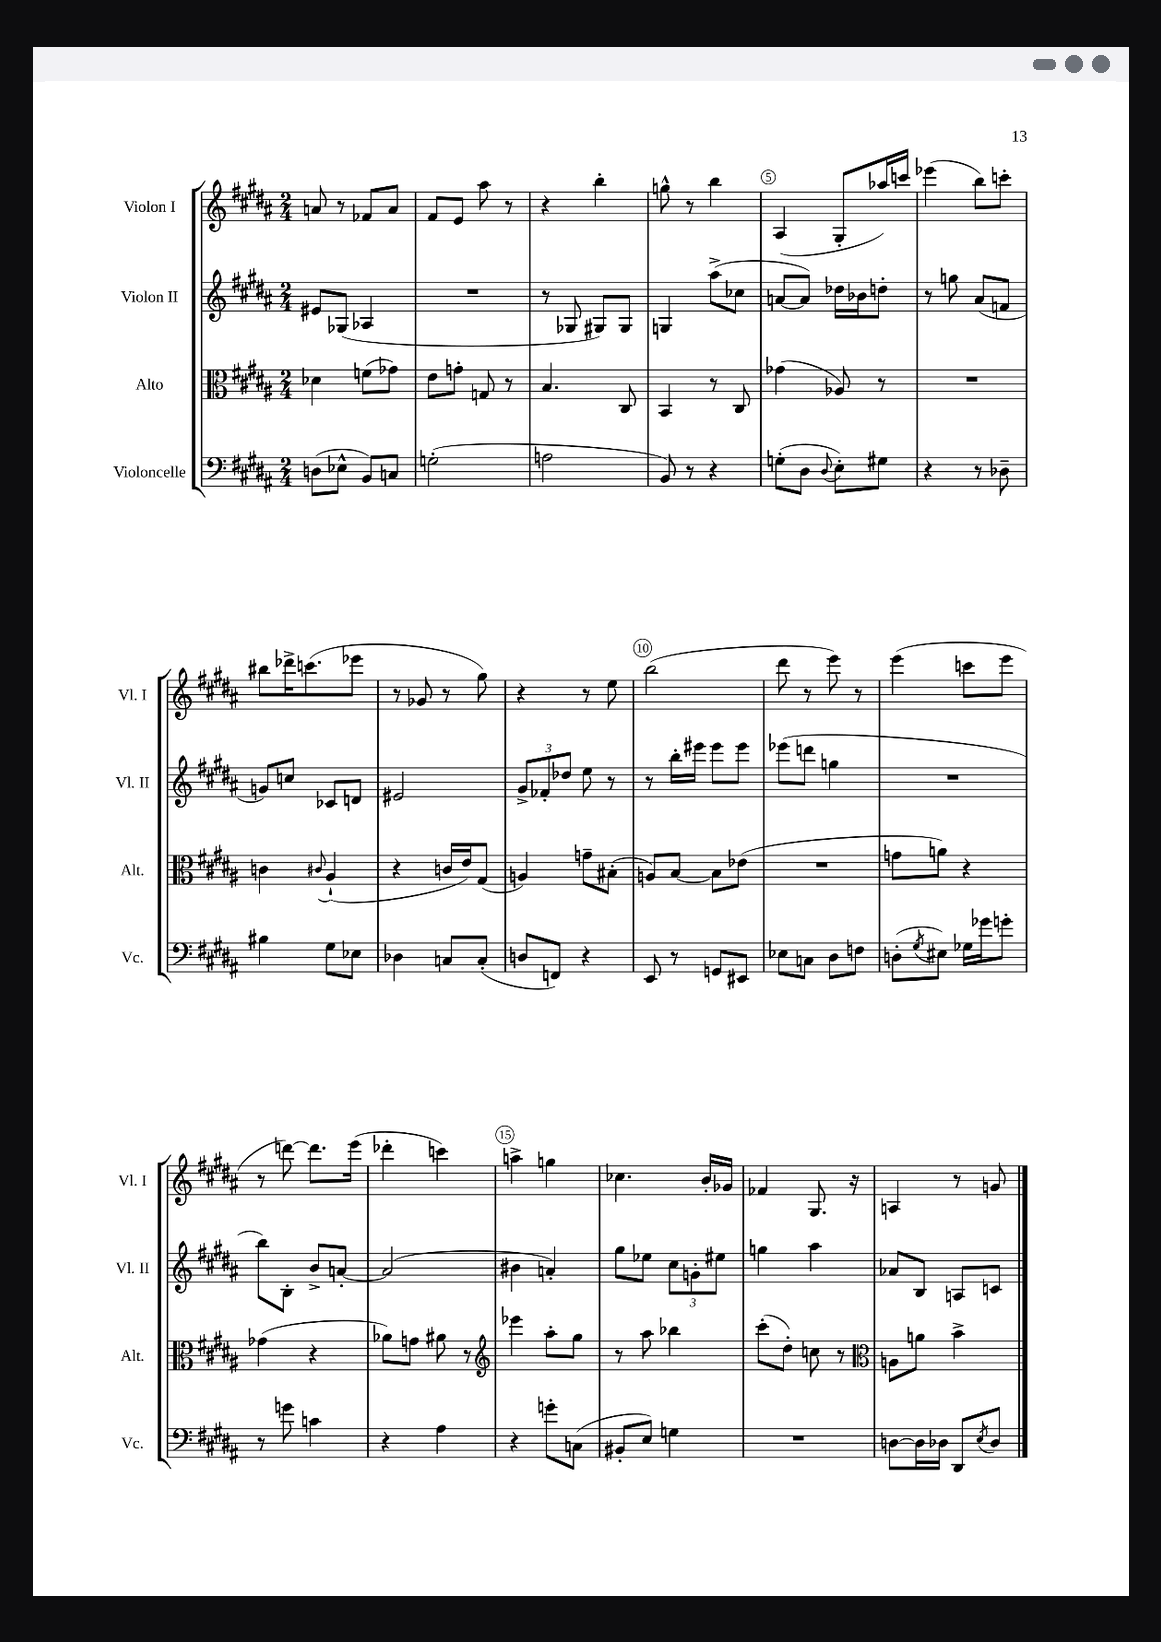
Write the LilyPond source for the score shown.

<<
\new StaffGroup <<
\new Staff = "s0" \with { instrumentName = "Violon I" shortInstrumentName = "Vl. I" } {
    \clef treble \key b \major \numericTimeSignature \time 2/4
    a'8 r8 fes'8 a'8 |
    fis'8 e'8 ais''8 r8 |
    r4 b''4-. |
    g''8-^ r8 b''4 |
    ais4( gis8-. aes''16) c'''16 |
    ees'''4( b''8) c'''8-. |
    bis''8 des'''16-> c'''8.( ees'''8 |
    r8 ges'8 r8 gis''8) |
    r4 r8 e''8 |
    b''2( |
    dis'''8 r8 e'''8) r8 |
    e'''4( c'''8 e'''8 |
    r8 d'''8~) d'''8. e'''16( |
    des'''4-. c'''4) |
    a''4-> g''4 |
    ces''4. b'16-. ges'16 |
    fes'4 gis8. r16 |
    a4 r8 g'8 \bar "|." |
}
\new Staff = "s1" \with { instrumentName = "Violon II" shortInstrumentName = "Vl. II" } {
    \clef treble \key b \major \numericTimeSignature \time 2/4
    eis'8 ges8( aes4 |
    R2 |
    r8 ges8 gis8) gis8 |
    g4 ais''8->( ces''8 |
    a'8~ a'8) des''16 bes'16 d''8-. |
    r8 g''8 ais'8( f'8 |
    g'8) c''8 ces'8 d'8 |
    eis'2 |
    \tuplet 3/2 { gis'8-> fes'8-. des''8 } e''8 r8 |
    r8 b''16-. eis'''16 eis'''8 eis'''8 |
    ees'''8( d'''8 g''4 |
    R2 |
    b''8) b8-. b'8-> a'8~-. |
    a'2( |
    bis'4 a'4-.) |
    gis''8 ees''8 \tuplet 3/2 { cis''8 g'8-. eis''8 } |
    g''4 ais''4 |
    aes'8 b8 a8 c'8 \bar "|." |
}
\new Staff = "s2" \with { instrumentName = "Alto" shortInstrumentName = "Alt." } {
    \clef alto \key b \major \numericTimeSignature \time 2/4
    des'4 f'8( ges'8) |
    e'8 g'8-. g8 r8 |
    b4. cis8 |
    b,4 r8 cis8 |
    ges'4( aes8) r8 |
    R2 |
    c'4 \appoggiatura { cis'8 } ais4-!( |
    r4 c'16 e'16) gis8( |
    a4) g'8-- bis8-.( |
    a8) b8~ b8 ees'8( |
    R2 |
    g'8 a'8) r4 |
    ges'4( r4 |
    aes'8) g'8 ais'8 r8 |
    \clef treble ees'''4 ais''8-. gis''8 |
    r8 ais''8 bes''4 |
    cis'''8-.( dis''8-.) c''8 r8 |
    \clef alto a8 a'8 b'4-> \bar "|." |
}
\new Staff = "s3" \with { instrumentName = "Violoncelle" shortInstrumentName = "Vc." } {
    \clef bass \key b \major \numericTimeSignature \time 2/4
    d8( ees8-^ b,8) c8 |
    g2-.( |
    a2 |
    b,8) r8 r4 |
    g8-.( dis8 \appoggiatura { dis8 } e8-.) gis8 |
    r4 r8 des8-- |
    bis4 gis8 ees8 |
    des4 c8 c8-.( |
    d8 f,8) r4 |
    e,8 r8 g,8 eis,8 |
    ees8 c8 dis8 f8 |
    d8-.( \acciaccatura { gis8 } eis8) ges16 ges'16 g'8-. |
    r8 g'8 c'4 |
    r4 ais4 |
    r4 g'8-. c8( |
    bis,8-. e8) g4 |
    R2 |
    d8~ d16 des16 dis,8 \acciaccatura { e8 } des8 \bar "|." |
}
>>
>>
\layout { \context { \Score \override BarNumber.break-visibility = ##(#f #t #t) barNumberVisibility = #(every-nth-bar-number-visible 5) \override BarNumber.stencil = #(make-stencil-circler 0.1 0.3 ly:text-interface::print) } }
